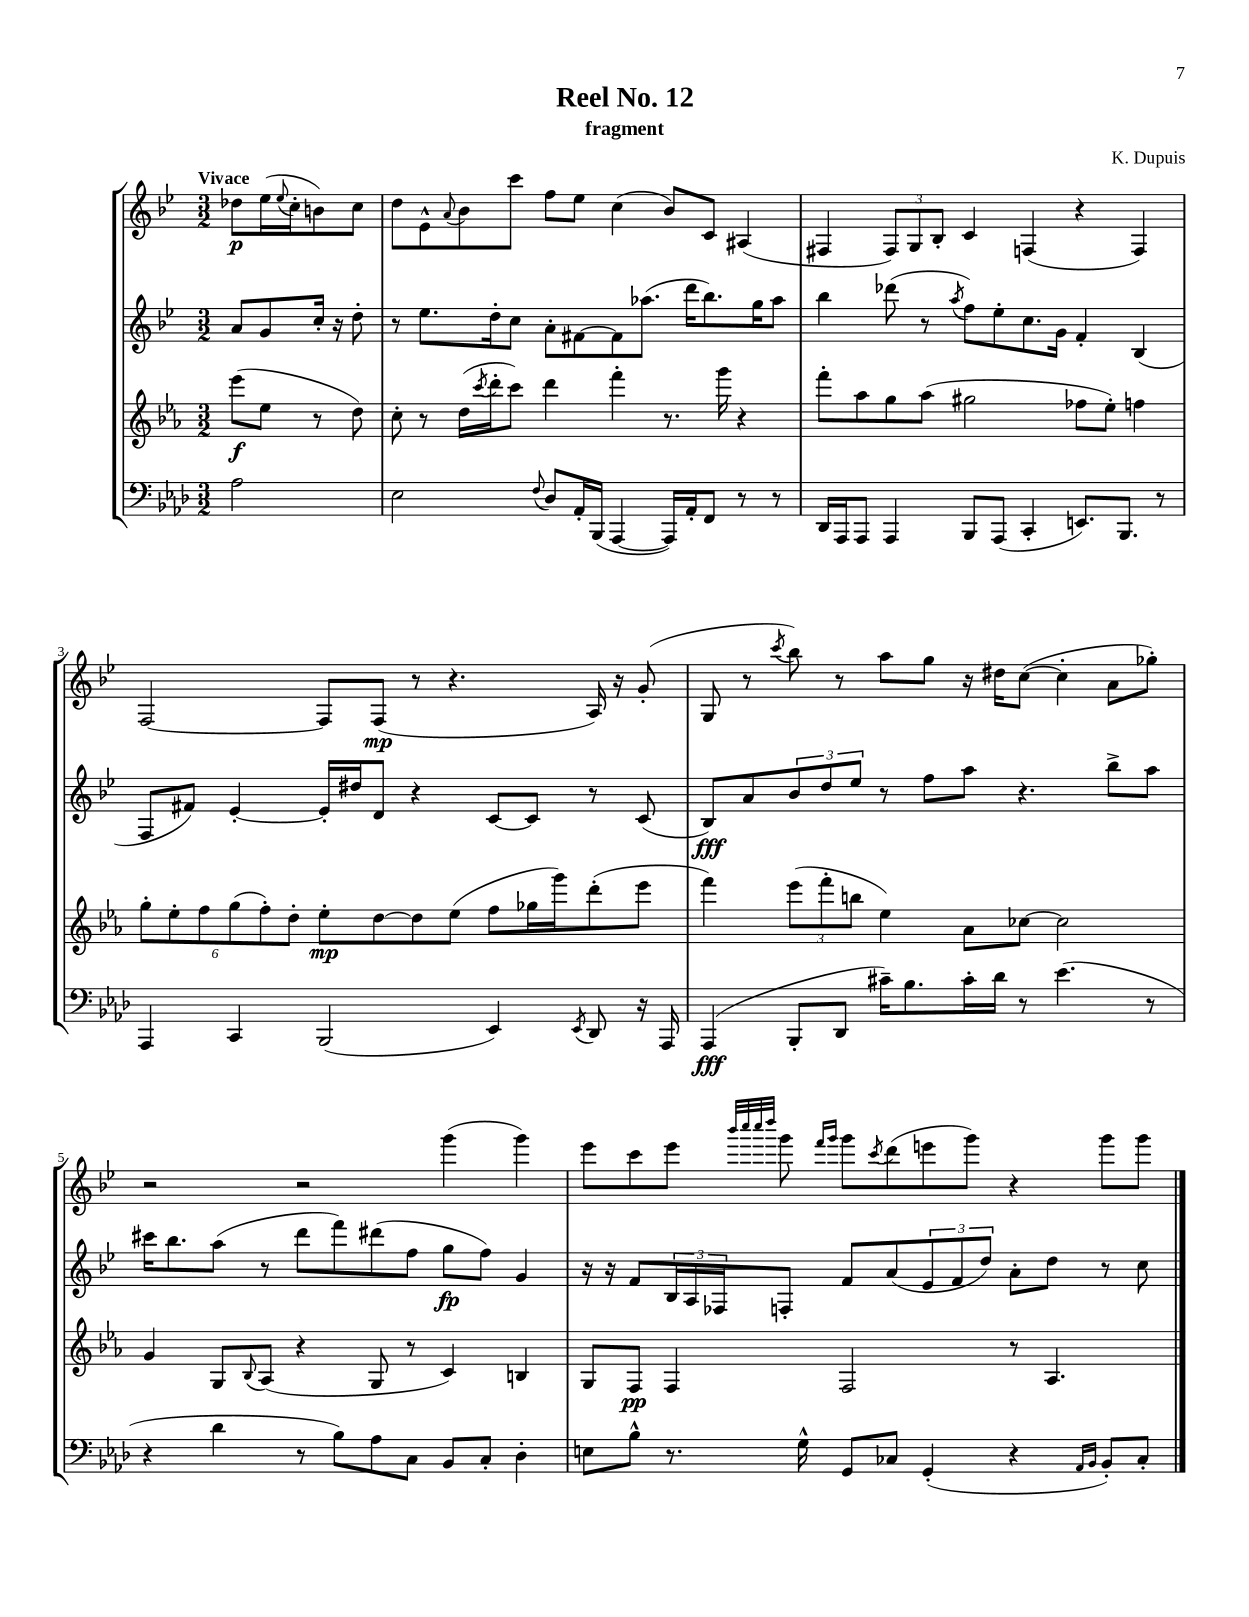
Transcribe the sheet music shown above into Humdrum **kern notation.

**kern	**kern	**kern	**kern
*staff4	*staff3	*staff2	*staff1
*clefF4	*clefG2	*clefG2	*clefG2
*k[b-e-a-d-]	*k[b-e-a-]	*k[b-e-]	*k[b-e-]
*M3/2	*M3/2	*M3/2	*M3/2
2A-	(8eee-	8a	8dd-
.	8ee-	8g	(16ee-
.	.	.	8qqee-
.	.	.	16cc'
.	8r	16cc'	8b)
.	.	16r	.
.	8dd)	8dd'	8cc
=	=	=	=
2E-	8cc'	8r	8dd
.	8r	8.ee-	8e-^^
.	.	.	8qqa
.	(16dd	.	8b-
.	8qccc	.	.
.	16ddd'	16dd'	.
.	8ccc)	8cc	8ccc
8qqF	.	.	.
8D-	4ddd	8a'	8ff
16AA-'	.	[8f#	8ee-
(16BBB-	.	.	.
[4AAA-	4fff'	8f#]	(4cc
.	.	(8.aa-	.
16AAA-])	8.r	.	8b-)
16AA-'	.	16ddd	.
8FF	.	8.bb-)	8c
.	16ggg	.	.
8r	4r	.	(4A#
.	.	16gg	.
8r	.	8aa-	.
=	=	=	=
16DD-	8fff'	4bb-	4F#
16AAA-	.	.	.
8AAA-	8aa-	.	.
4AAA-	8gg	(8ddd-	12F#)
.	.	.	12G
.	(8aa-	8r	.
.	.	.	12B-'
.	.	8qaa	.
8BBB-	2gg#	8ff)	4c
(8AAA-	.	8ee-'	.
4CC'	.	8.cc	(4F
.	.	16g	.
8.EE)	8ff-	4f'	4r
.	8ee-')	.	.
8.BBB-	.	.	.
.	4ff	(4B-	4F)
8r	.	.	.
=	=	=	=
4AAA-	12gg'	8F	[2F
.	12ee-'	.	.
.	.	8f#)	.
.	12ff	.	.
4CC	(12gg	[4e-'	.
.	12ff')	.	.
.	12dd'	.	.
(2BBB-	8ee-'	16e-']	8F]
.	.	16dd#	.
.	[8dd	8d	(8F
.	8dd]	4r	8r
.	(8ee-	.	4.r
4EE-)	8ff	[8c	.
.	16gg-	8c]	.
.	16ggg)	.	.
8qEE-	.	.	.
8DD-	(8ddd'	8r	16A)
.	.	.	16r
16r	8eee-	(8c	(8g'
16AAA-	.	.	.
=	=	=	=
(4AAA-	4fff)	8B-)	8G
.	.	8a	8r
.	.	.	8qccc
8BBB-'	(12eee-	12b-	8bb-)
.	12fff'	12dd	.
8DD-	.	.	8r
.	12bb	12ee-	.
16c#~)	4ee-)	8r	8aa
8.B-	.	.	.
.	.	8ff	8gg
16c#'	8a-	8aa	16r
16d-	.	.	16dd#
8r	[8cc-	4.r	([8cc
(4.e-	2cc-]	.	4cc']
.	.	8bb-^	8a
8r	.	8aa	8gg-')
=	=	=	=
4r	4g	16ccc#	2r
.	.	8.bb-	.
4d-	8G	(8aa	.
.	8qqB-	.	.
.	(8A-	8r	.
8r	4r	8ddd	2r
8B-)	.	8fff)	.
8A-	8G	(8ddd#	.
8C	8r	8ff	.
8BB-	4c)	8gg	(4ggg
8C'	.	8ff)	.
4D-'	4B	4g	4ggg)
=	=	=	=
8E	8G	16r	8eee-
.	.	16r	.
8B-^^	8F	8f	8ccc
8.r	4F	24B-	8eee-
.	.	24A	.
.	.	24F-	.
.	.	.	32qqbbb-
.	.	.	32qqcccc
.	.	.	32qqcccc
.	.	.	32qqdddd
.	.	8F'	8ggg
16G^^	.	.	.
.	.	.	16qqfff
.	.	.	16qqggg
8GG	2F	8f	8ggg
.	.	.	8qccc
8C-	.	(8a	(8ddd
(4GG'	.	12e-	8eee
.	.	12f	.
.	.	.	8ggg)
.	.	12dd)	.
4r	8r	8a'	4r
.	4.A-	8dd	.
16qqAA-	.	.	.
16qqBB-	.	.	.
8BB-')	.	8r	8ggg
8C-'	.	8cc	8ggg
==	==	==	==
*-	*-	*-	*-
